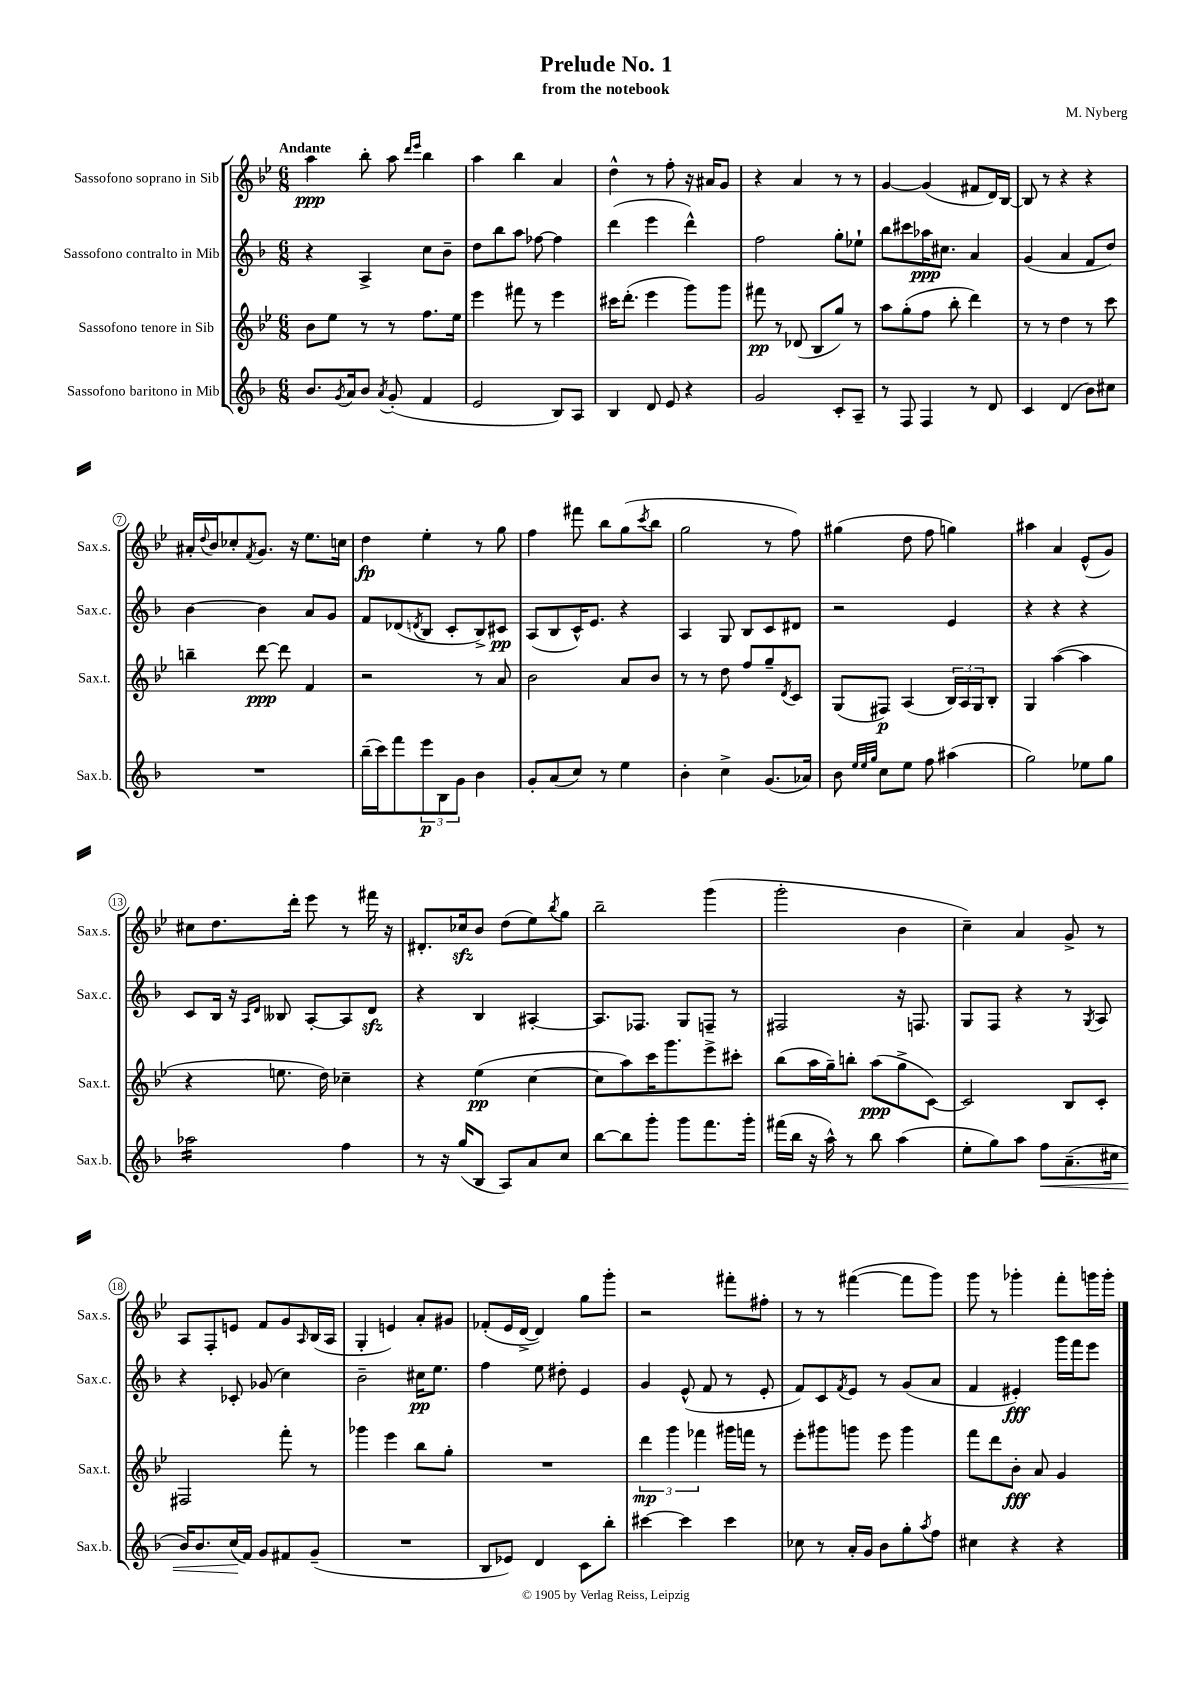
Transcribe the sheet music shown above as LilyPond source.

\header { title = "Prelude No. 1" composer = "M. Nyberg" subtitle = "from the notebook" }
<<
\new StaffGroup <<
\new Staff = "s0" \with { instrumentName = "Sassofono soprano in Sib" shortInstrumentName = "Sax.s." } {
    \clef treble \key bes \major \numericTimeSignature \time 6/8 \tempo "Andante"
    a''4\ppp bes''8-. a''8 \grace { d'''16 ees'''16 } bes''4 |
    a''4 bes''4 a'4 |
    d''4-^ r8 f''8-. r16 ais'16 g'8 |
    r4 a'4 r8 r8 |
    g'4~ g'4( fis'8 d'16) bes16~ |
    bes8 r8 r4 r4 |
    ais'16-. \appoggiatura { d''8 } bes'16 ces''8-. \acciaccatura { f'8 } g'8. r16 ees''8. c''16 |
    d''4\fp ees''4-. r8 g''8 |
    f''4 fis'''8 bes''8 g''8( \acciaccatura { c'''8 } bes''8 |
    g''2 r8 f''8) |
    gis''4( d''8 f''8 g''4) |
    ais''4 a'4 ees'8-^( g'8) |
    cis''8 d''8. d'''16-. ees'''8 r8 fis'''16 r16 |
    dis'8.-. ces''16\sfz bes'8 d''8( ees''8) \acciaccatura { bes''8 } g''8 |
    bes''2-- g'''4( |
    g'''2-. bes'4 |
    c''4--) a'4 g'8-> r8 |
    a8 f8-. e'8 f'8 g'8 \grace { a16 } bes16( a16 |
    g4-. e'4) a'8-. gis'8 |
    fes'8-.( ees'16 d'16~-> d'4) g''8 g'''8-. |
    r2 fis'''8-. fis''8-. |
    r8 r8 fis'''4~( fis'''8 g'''8) |
    g'''8 r8 ges'''4-. f'''8-. g'''16 g'''16-. \bar "|." |
}
\new Staff = "s1" \with { instrumentName = "Sassofono contralto in Mib" shortInstrumentName = "Sax.c." } {
    \clef treble \key f \major \numericTimeSignature \time 6/8
    r4 a4-> c''8 bes'8-- |
    d''8 bes''8 a''8 fes''8~ fes''4 |
    d'''4( e'''4 d'''4-^) |
    f''2 g''8-. ees''8-! |
    bes''8 cis'''8 aes''16\ppp cis''8. a'4 |
    g'4( a'4 f'8 d''8) |
    bes'4~ bes'4 a'8 g'8 |
    f'8 des'8( \acciaccatura { d'8 } bes8 c'8-. bes8->) cis'8\pp |
    a8( bes8 c'16-^) e'8. r4 |
    a4 g8 bes8 c'8 dis'8 |
    r2 e'4 |
    r4 r4 r4 |
    c'8 bes16 r16 \grace { a16 d'16 } beses8 a8~-. a8 d'8\sfz |
    r4 bes4 ais4~-. |
    ais8. fes8. g8 f8-- r8 |
    fis2 r16 f8. |
    g8 f8 r4 r8 \acciaccatura { g8 } a8 |
    r4 ces'8-. ges'8( c''4) |
    bes'2-- cis''16\pp e''8. |
    f''4 e''8 dis''8-. e'4 |
    g'4 e'8-^( f'8 r8 e'8-. |
    f'8) c'8 \acciaccatura { f'8 } e'8 r8 g'8( a'8 |
    f'4 eis'4-.\fff) g'''16 f'''16 e'''8 \bar "|." |
}
\new Staff = "s2" \with { instrumentName = "Sassofono tenore in Sib" shortInstrumentName = "Sax.t." } {
    \clef treble \key bes \major \numericTimeSignature \time 6/8
    bes'8 ees''8 r8 r8 f''8. ees''16 |
    ees'''4 fis'''8 r8 ees'''4 |
    cis'''16 d'''8.-.( ees'''4 g'''8) g'''8 |
    fis'''8\pp r8 des'8( bes8 g''8) r8 |
    a''8 g''8-.( f''8 bes''8-. d'''4) |
    r8 r8 d''4 r8 c'''8 |
    b''4-- d'''8~\ppp d'''8 f'4 |
    r2 r8 a'8 |
    bes'2 a'8 bes'8 |
    r8 r8 d''8 f''8 g''8-- \acciaccatura { d'8 } c'8 |
    g8( fis8\p) a4( \tuplet 3/2 { bes16) a16 g16 } bes8-. |
    g4 a''4~( a''4 |
    r4 e''8. d''16) ces''4-- |
    r4 ees''4\pp( c''4~ |
    c''8 a''8) c'''16 g'''8. ees'''8-> cis'''8-. |
    bes''8( a''16 g''16--) b''8-. a''8\ppp( g''8-> c'8~) |
    c'2 bes8 c'8-. |
    fis2 f'''8-. r8 |
    ges'''4 ees'''4 bes''8 g''8-. |
    R2. |
    \tuplet 3/2 { d'''4\mp g'''4 fes'''4 } gis'''16 f'''16 r8 |
    ees'''8-. gis'''8 g'''8 ees'''8 g'''4 |
    f'''8 d'''8 bes'8-.\fff a'8 g'4 \bar "|." |
}
\new Staff = "s3" \with { instrumentName = "Sassofono baritono in Mib" shortInstrumentName = "Sax.b." } {
    \clef treble \key f \major \numericTimeSignature \time 6/8
    bes'8. \acciaccatura { g'8 } a'16 bes'8 \acciaccatura { a'8 } g'8-.( f'4 |
    e'2 bes8) a8 |
    bes4 d'8 e'8 r4 |
    g'2 c'8-. a8-- |
    r8 f8 f4 r8 d'8 |
    c'4 d'4( bes'8) cis''8 |
    R2. |
    bes''16--( c'''16) f'''8 \tuplet 3/2 { e'''8\p bes8 g'8 } bes'4 |
    g'8-. a'8( c''8) r8 e''4 |
    bes'4-. c''4-> g'8.( aes'16) |
    bes'8 \grace { e''32 e''32 g''32 } c''8 e''8 f''8 ais''4( |
    g''2) ees''8 g''8 |
    aes''2:16 f''4 |
    r8 r16 g''16( bes8 a8) a'8 c''8 |
    bes''8~ bes''8 g'''8-. g'''8 f'''8. g'''16-. |
    fis'''16( bes''16 r16 a''16-^) r8 bes''8 a''4( |
    e''8-. g''8) a''8 f''8\< a'8.--( cis''16 |
    bes'16) bes'8. c''16\!( f'16) g'8 fis'8 g'8--( |
    R2. |
    bes8 ees'8) d'4 c'8 bes''8-. |
    cis'''4~ cis'''4 cis'''4 |
    ces''8 r8 a'16-. g'16 bes'8 g''8-. \acciaccatura { a''8 } f''8 |
    cis''4 r4 r4 \bar "|." |
}
>>
>>
\layout { \context { \Score \override BarNumber.stencil = #(make-stencil-circler 0.1 0.3 ly:text-interface::print) } }
